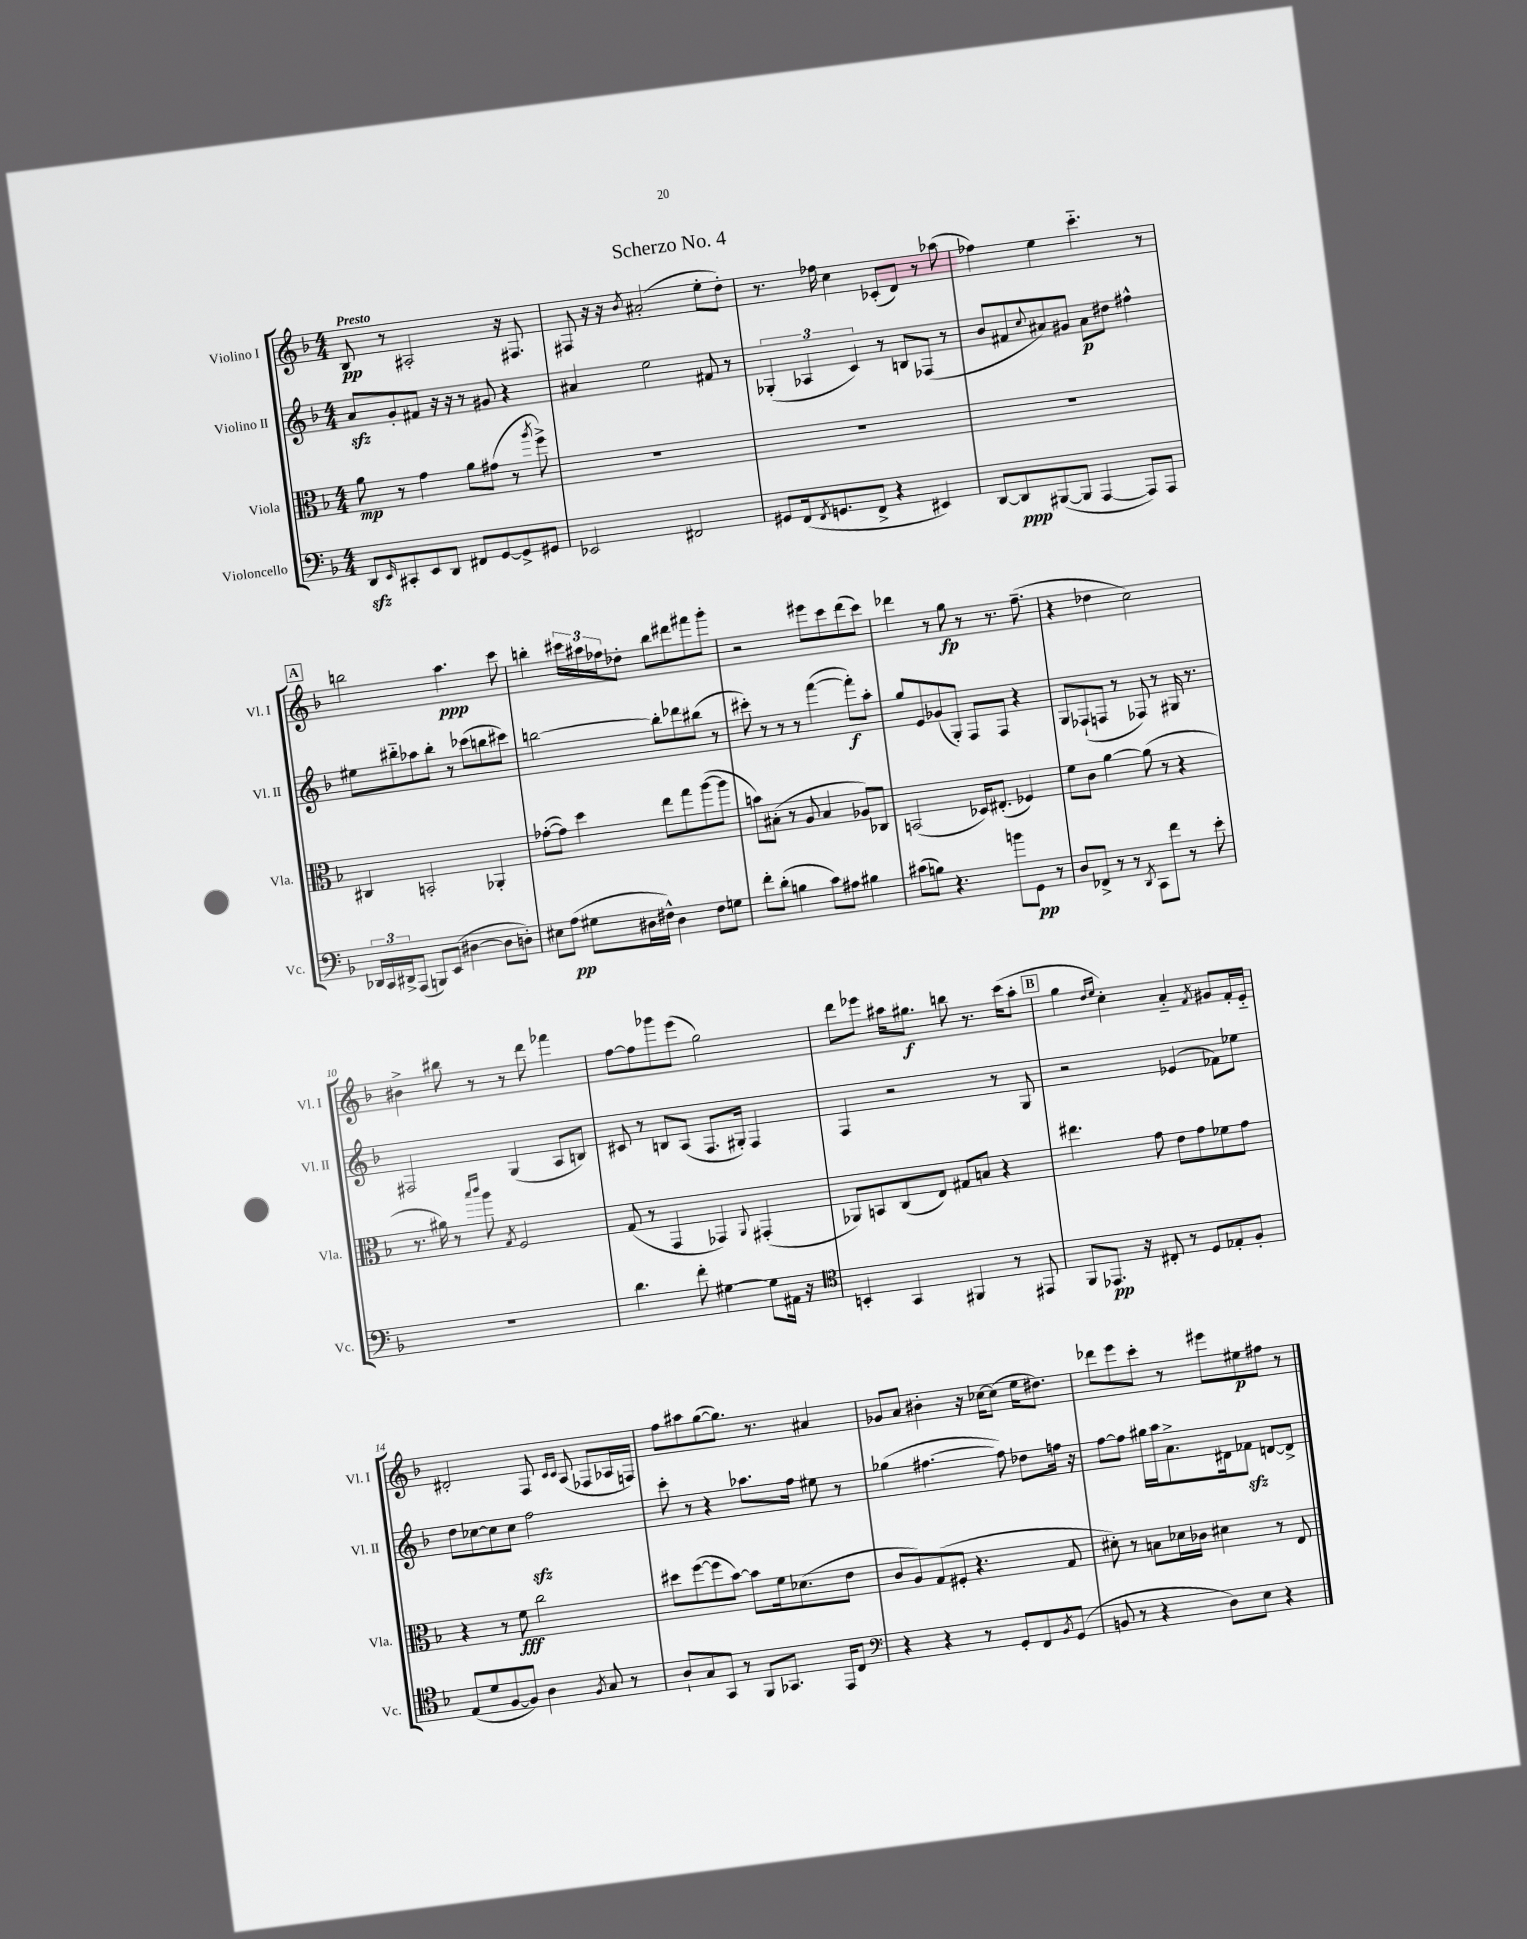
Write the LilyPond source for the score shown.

\header { title = "Scherzo No. 4" }
<<
\new StaffGroup <<
\new Staff = "s0" \with { instrumentName = "Violino I" shortInstrumentName = "Vl. I" } {
    \clef treble \key f \major \numericTimeSignature \time 4/4 \tempo "Presto"
    bes8\pp r8 ais2-. r16 fis8. |
    fis8 r16 r16 \acciaccatura { bes'8 } ais'2-.( e''8-. d''8-.) |
    r8. fes''16 c''4 ces'8-.( d'8) r8 aes''8( |
    fes''4) e''4 c'''4.-_ r8 |
    \mark \markup { \box "A" } b''2 a''4.\ppp c'''8 |
    b''4-. \tuplet 3/2 { cis'''16 ais''16 fes''16 } des''8-. b''8 dis'''8 fis'''8 g'''8-. |
    r2 eis'''8 c'''8 d'''8( c'''8) |
    des'''4 r8 g''8\fp r8 r8. f''8.--( |
    r4 des''4 c''2) |
    bis'4-> bis''8 r8 r8 d'''8 fes'''4 |
    f''8~ f''8 ges'''8 e'''8( g''2) |
    d'''8 ees'''8 ais''16 gis''8.\f b''8 r8. c'''16( ais''8-. |
    \mark \markup { \box "B" } g''4 \grace { d''16 e''16 } c''4-.) a'4-_ \acciaccatura { f'8 } gis'8 f'16-. e'16-_ |
    dis'2-. f8 \grace { c'16 c'16 } a8( fes8 aes16 f16) |
    f''8 ais''8 g''8~( g''8.) r8. ais'4 |
    ges'8 a'8 bis'4-. r16 ces''16~ ces''8( e''16 dis''8.) |
    des'''8 e'''8 c'''8-. r8 eis'''8 eis''8\p fis''8 r8 \bar "|." |
}
\new Staff = "s1" \with { instrumentName = "Violino II" shortInstrumentName = "Vl. II" } {
    \clef treble \key f \major \numericTimeSignature \time 4/4
    a'8\sfz g'8-. fis'8 r16 r16 r8 gis'8 r4 |
    ais'4 e''2 fis'8 r8 |
    \tuplet 3/2 { ges4-.( aes4 c'4) } r8 b8 fes8( r8 |
    bes'8 fis'8 \appoggiatura { c''8 } ais'8) gis'8 ais'8\p dis''8 fis''4-^ |
    \mark \markup { \box "A" } eis''8 bis''8-_ aes''8 bis''8-. r8 ces'''8( b''8 cis'''8) |
    b''2~ b''8-. des'''8 bis''8( r8 |
    cis'''8-.) r8 r8 r8 f'''4~( f'''8-.\f) a''8-. |
    g''8 e'8 ges'8( g8-.) f8 f8 r4 |
    g8 fes8-!( f8 r8 fes8) r8 gis16 r8. |
    fis2 g4( a8 b8) |
    cis'8 r8 b8 a8( f8. gis16-.) f4 |
    f4 r2 r8 g8 |
    \mark \markup { \box "B" } r2 ees'4( fes'8) ees''8 |
    d''8 ces''8~ ces''8 ces''8 f''2\sfz |
    c'''8-. r8 r4 aes''8. f''16 eis''8 r8 |
    ges''4( fis''4.~ fis''8) des''8 f''16 r16 |
    f''8~ f''8 gis''16 a''16 a'8.-> dis'16 fes'8\sfz d'8~ d'8-> \bar "|." |
}
\new Staff = "s2" \with { instrumentName = "Viola" shortInstrumentName = "Vla." } {
    \clef alto \key f \major \numericTimeSignature \time 4/4
    a'8\mp r8 g'4 a'8 gis'8( r8 \acciaccatura { a''8 } f''8->) |
    R1 |
    R1 |
    R1 |
    \mark \markup { \box "A" } cis4 b,2-. aes,4-. |
    ges'8~-.( ges'8) d''4 e''8 g''8 a''8~( a''8 |
    b'8) bis8-.( r8 a8 bis4 aes8) ces8 |
    b,2( des16) eis8.-.( fes4) |
    f'8 c'8 a'4~ a'8( r8 r4 |
    r8. ais'16) r8 \grace { bes''16 c'''16 } a''8 \acciaccatura { g8 } f2 |
    g8( r8 g,4 ges,4) \appoggiatura { a,8 } gis,4-.( |
    aes,8) b,8 c8( e8) gis8 b8 r4 |
    \mark \markup { \box "B" } eis''4. g'8 e'8 g'8 fes'8 g'8 |
    r4 r8 f'8\fff c''2 |
    dis''8 f''8~( f''8 bes'8~) bes'8 f'16 des'8.( e'8 |
    c'8 a8) g8( fis8-. r4. g8 |
    dis'8-.) r8 b8 des'16 ces'16 dis'4 r8 e8 \bar "|." |
}
\new Staff = "s3" \with { instrumentName = "Violoncello" shortInstrumentName = "Vc." } {
    \clef bass \key f \major \numericTimeSignature \time 4/4
    d,8\sfz \grace { e,16 } cis,8-. e,8 d,8 fis,8 g,8~ g,8-> gis,8 |
    ees,2 fis,2 |
    gis,8 f,16( \acciaccatura { f,8 } g,8. f,8-> r4 eis,4) |
    d,8~ d,8\ppp bis,,8~( bis,,8 a,,4~ a,,8) a,,8 |
    \mark \markup { \box "A" } \tuplet 3/2 { des,16 c,16 dis,16-> } a,,8( b,,8) e,8( dis4~ dis8 d8-.) |
    eis8 a8\pp( gis8 dis16 fis16-^) dis4 fis8 g8 |
    f'8-. d'8-.( b4 c'8) ais8 bis4 |
    cis'8( b8) r4. b'8 g,8\pp r8 |
    d8 fes,8-> r8 r8 \acciaccatura { d,8 } c,8 f'8 r8 e'8-. |
    R1 |
    d'4. f'8-. gis4~ gis8 ais,16 r16 |
    \clef tenor b,4-. g,4 fis,4 r8 eis,8 |
    \mark \markup { \box "B" } f,8 ees,8.\pp r16 cis8-. r8 d8 ees8-. f8-. |
    e8( d'8 f8~ f8) a4 \acciaccatura { f8 } g8 r8 |
    a8-! g8 g,8 r8 f,8 ges,8. e,16 c8 |
    \clef bass r4 r4 r8 g,8-. f,8 \acciaccatura { bes,8 } g,8( |
    b,8 r8 r4 d8) e8 r4 \bar "|." |
}
>>
>>
